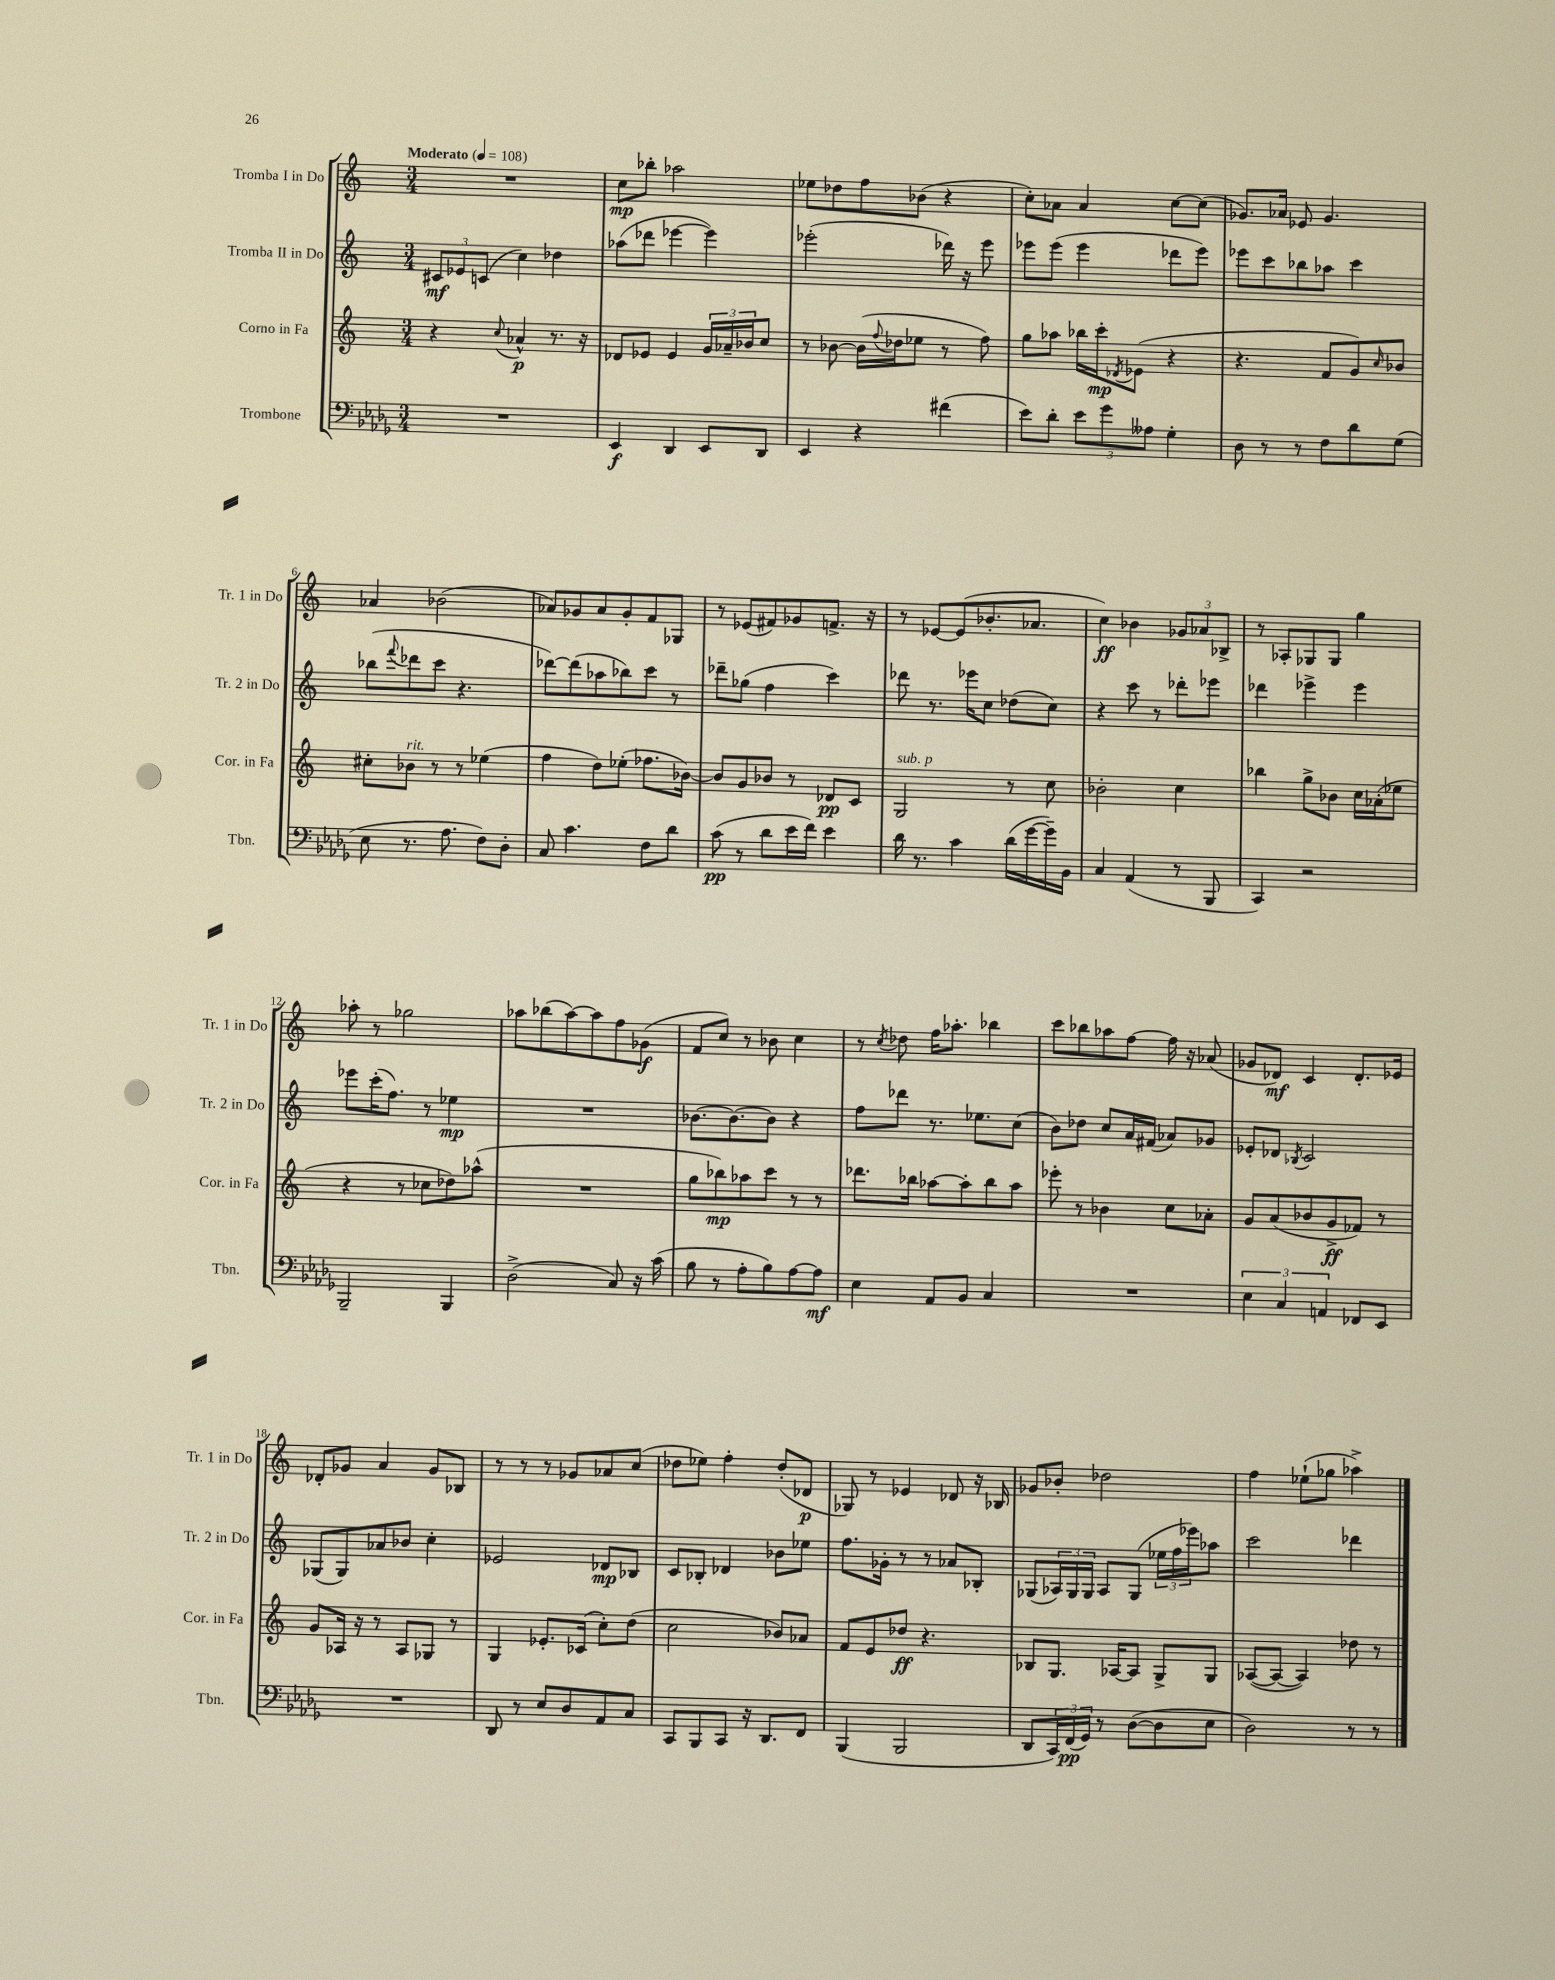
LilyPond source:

<<
\new StaffGroup <<
\new Staff = "s0" \with { instrumentName = "Tromba I in Do" shortInstrumentName = "Tr. 1 in Do" } {
    \clef treble \key c \major \numericTimeSignature \time 3/4 \tempo "Moderato" 4 = 108
    R2. |
    c''8\mp bes''8-. aes''2 |
    ees''8 des''8 f''8 bes'8( r4 |
    c''8-.) aes'8 aes'4 c''8~ c''8( |
    ges'8.) aes'16 ees'8 ges'4. |
    aes'4 bes'2( |
    aes'8) ges'8 aes'8 ges'8-. f'8 ges8 |
    r8 ees'8( fis'8) ges'8 f'8.-> r16 |
    r8 ees'8~ ees'8( bes'8.-. aes'8. |
    c''4\ff) bes'4 \tuplet 3/2 { ges'8 aes'8 bes8-> } |
    r8 aes8-. ges8 ges8 g''4 |
    aes''8-. r8 ges''2 |
    aes''8 bes''8( aes''8~) aes''8 f''8 ges'8\f( |
    f'8 c''8) r8 bes'8 c''4 |
    r8 \acciaccatura { c''8 } des''8 f''16 aes''8.-. bes''4 |
    c'''8 bes''8 aes''8 f''8~ f''16 r16 aes'8( |
    ges'8 des'8\mf) c'4 des'8.-. ees'16 |
    des'8-. ges'8 a'4 ges'8 bes8 |
    r8 r8 r8 ges'8 aes'8 c''8( |
    des''8 ees''8) f''4-. des''8-.( des'8\p |
    ges8) r8 ees'4 des'8 r16 bes16 |
    ges'8 bes'8-. des''2 |
    f''4 ees''8-!( ges''8 aes''4->) \bar "|." |
}
\new Staff = "s1" \with { instrumentName = "Tromba II in Do" shortInstrumentName = "Tr. 2 in Do" } {
    \clef treble \key c \major \numericTimeSignature \time 3/4
    \tuplet 3/2 { cis'8\mf ees'8 c'8( } c''4) des''4 |
    aes''8( des'''8 ees'''4~ ees'''4) |
    ees'''2-.( des'''16) r16 ees'''8 |
    ees'''8 ees'''8( ees'''4 des'''8 ees'''8) |
    ees'''8 c'''8 bes''8 aes''8 c'''4 |
    bes''8( \appoggiatura { f'''8 } des'''8 c'''8 r4. |
    des'''8~) des'''8( aes''8 bes''8) c'''8 r8 |
    des'''8-- ges''8( f''4 c'''4) |
    des'''8 r8. ees'''16 c''8 des''8( c''8) |
    r4 c'''8 r8 des'''8-. ees'''8 |
    des'''4 ees'''4-> ees'''4 |
    ees'''8 c'''16-.( f''8.) r8 ees''4\mp |
    R2. |
    bes'8.~ bes'8.~ bes'8 r4 |
    f''8 des'''8 r8. ees''8. c''8( |
    b'8) des''8 c''8 a'16 fis'16( aes'8) ges'8 |
    ees'8-. des'8 \acciaccatura { bes8 } c'2 |
    ges8( ges8) aes'8 bes'8 c''4-. |
    ees'2 des'8\mp bes8 |
    c'8 bes8-. des'4 bes'8 ees''8 |
    f''8. ges'16-. r8 r8 aes'8 bes8-. |
    ges8( \tuplet 3/2 { aes16) ges16 ges16 } aes8 ges8( \tuplet 3/2 { ees''16 f''16 ees'''16) } aes''8 |
    c'''2 des'''4 \bar "|." |
}
\new Staff = "s2" \with { instrumentName = "Corno in Fa" shortInstrumentName = "Cor. in Fa" } {
    \clef treble \key c \major \numericTimeSignature \time 3/4
    r4 \appoggiatura { c''8 } aes'4-^\p r8. r16 |
    des'8 ees'8 ees'4 \tuplet 3/2 { g'16 aes'16-- bes'16 } c''8 |
    r8 bes'8~ bes'16( \appoggiatura { f''8 } des''16 ees''8 r8 f''8) |
    g''8 aes''8 bes''16 c'''16-.\mp \acciaccatura { des'8 } ees'8( r4 |
    r4. f'8 g'8) \grace { c''16 } bes'8 |
    cis''8-. bes'8^\markup { \italic "rit." } r8 r8 ees''4( |
    f''4 d''8) ees''8-.( fes''8. bes'16~) |
    bes'8 g'8 bes'8 r8 des'8\pp c'8 |
    g2^\markup { \italic "sub. p" } r8 c''8 |
    bes'2-. c''4 |
    bes''4 g''8-> bes'8 c''16 aes'16-.( ees''8 |
    r4 r8 ces''8 des''8) aes''8-^( |
    R2. |
    g''8 bes''8\mp) aes''8 c'''8 r8 r8 |
    des'''8. bes''16 aes''8~ aes''8-. bes''8 aes''8 |
    ees'''8-. r8 bes'4 c''8 aes'8-. |
    g'8 a'8( bes'8 g'8->\ff fes'8) r8 |
    g'8 aes16 r16 r8 aes8 ges8 r8 |
    g4 ees'8.-. ces'16( c''8-.) d''8( |
    c''2 bes'8) aes'8 |
    f'8 e'8 des''8\ff r4. |
    bes8 g8. aes16~ aes8 g8-> g8 |
    aes8~( aes8~ aes4) des''8 r8 \bar "|." |
}
\new Staff = "s3" \with { instrumentName = "Trombone" shortInstrumentName = "Tbn." } {
    \clef bass \key des \major \numericTimeSignature \time 3/4
    R2. |
    ees,4\f des,4 ees,8 des,8 |
    ees,4 r4 fis'4( |
    ees'8) des'8-. \tuplet 3/2 { ees'8 ges'8 aeses8 } ges4-. |
    des8 r8 r8 f8 des'8 ges8( |
    ees8 r8. aes8. f8) des8-. |
    c8 c'4. f8 des'8 |
    c'8\pp( r8 des'8 ees'16 f'16) ees'4 |
    des'16 r8. c'4 des'16( ges'16~ ges'16--) bes,16 |
    c4 aes,4( r8 bes,,8 |
    c,4) r2 |
    bes,,2-- bes,,4 |
    des2->( c8) r16 c'16( |
    bes8 r8 aes8-. bes8) aes8~ aes8\mf |
    ees4 aes,8 bes,8 c4 |
    R2. |
    \tuplet 3/2 { ees4 c4 a,4 } fes,8 ees,8 |
    R2. |
    des,8 r8 ees8 des8 aes,8 c8 |
    c,8 bes,,8 c,8 r16 des,8. f,8 |
    bes,,4( bes,,2 |
    des,8 \tuplet 3/2 { c,16) f,16\pp( ges,16) } r8 des8~( des8 ees8 |
    des2) r8 r8 \bar "|." |
}
>>
>>
